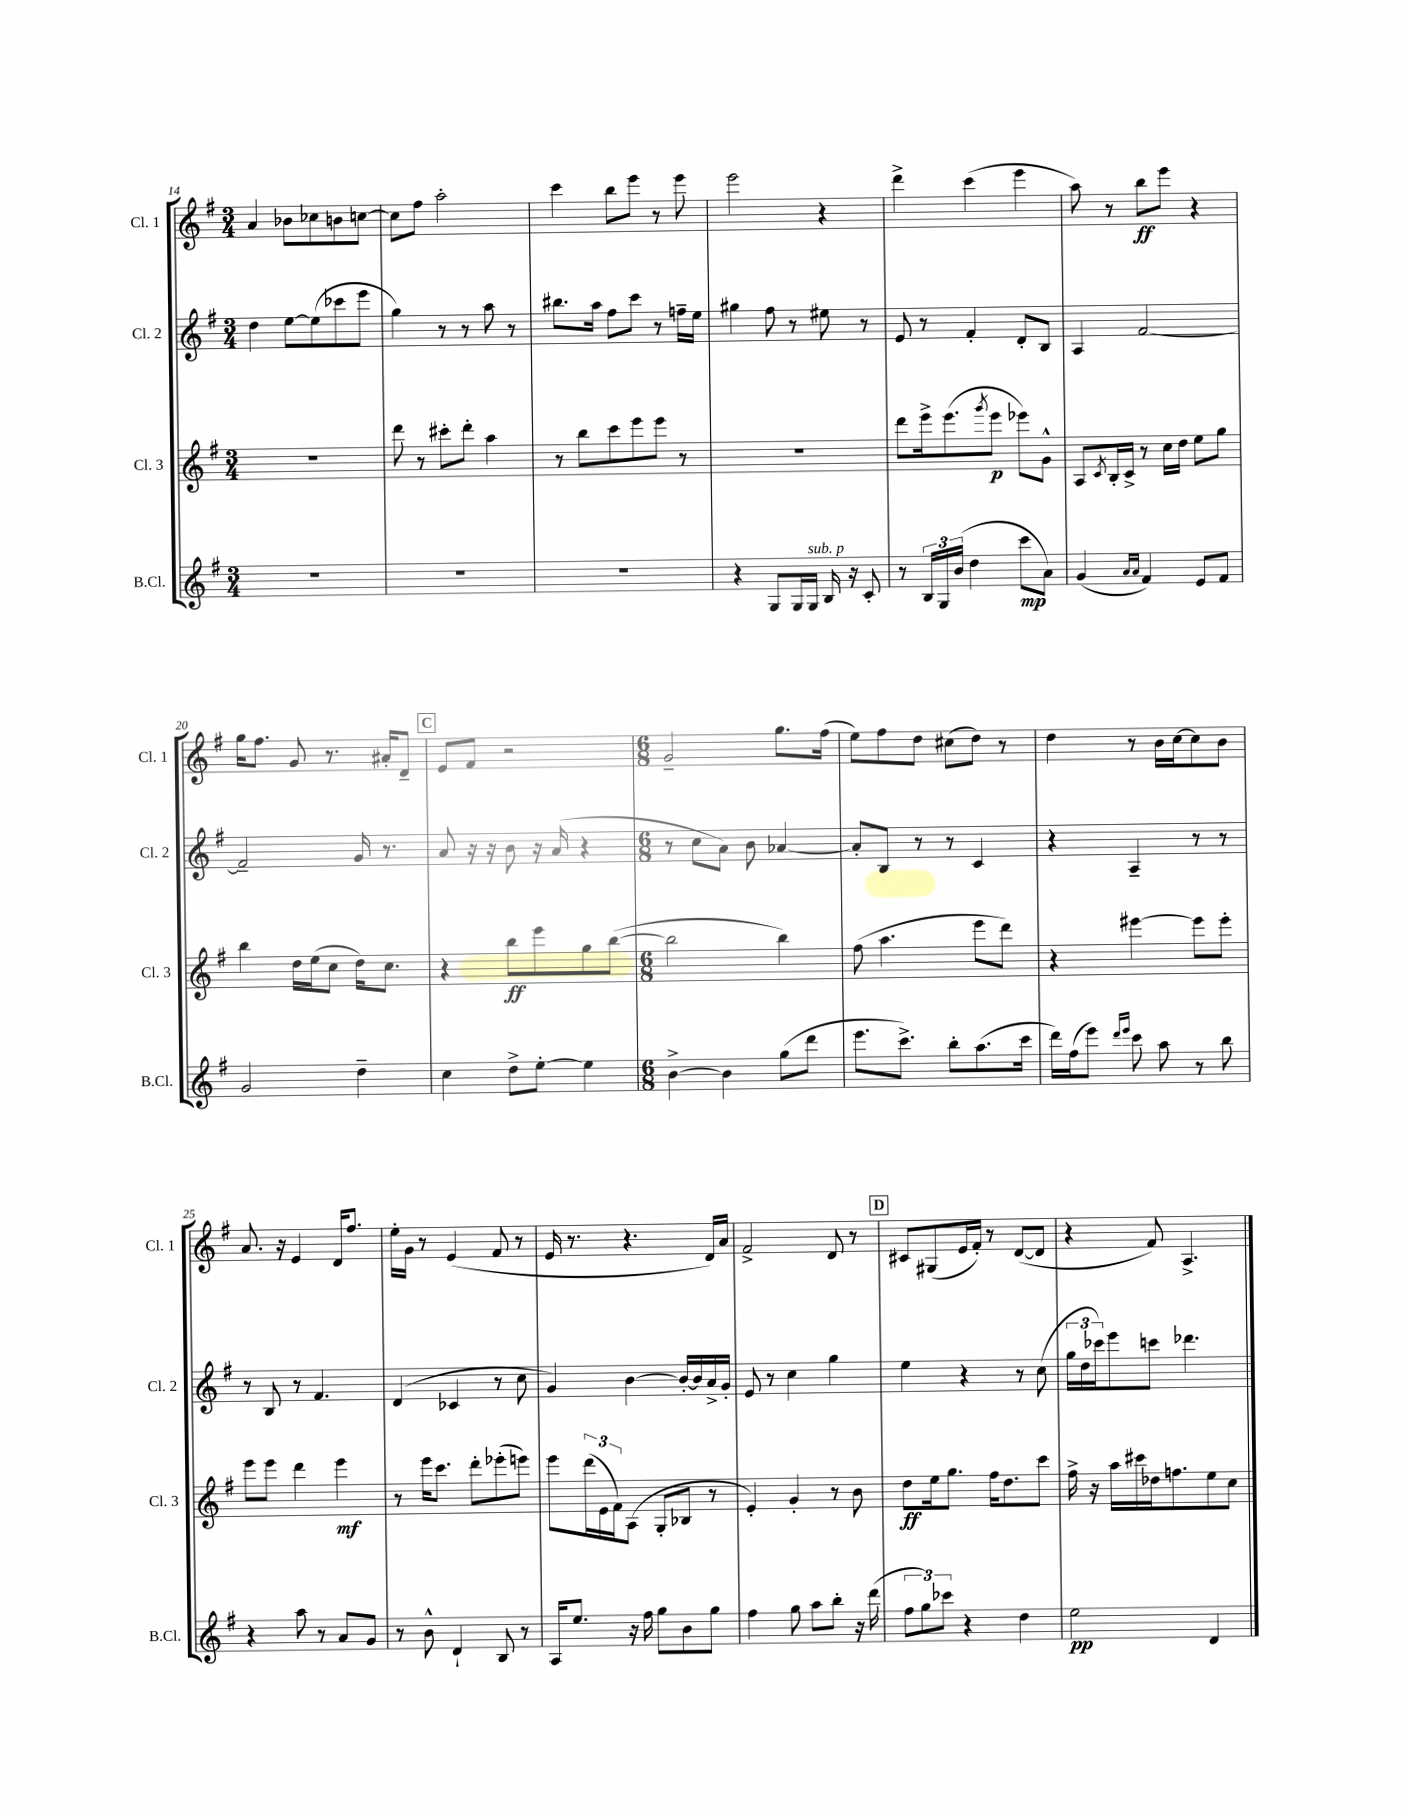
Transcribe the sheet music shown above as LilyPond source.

<<
\new StaffGroup <<
\new Staff = "s0" \with { instrumentName = "Cl. 1" shortInstrumentName = "Cl. 1" } {
    \clef treble \key g \major \numericTimeSignature \time 3/4
    a'4 bes'8 ces''8 b'8 c''8~ |
    c''8 fis''8 a''2-. |
    c'''4 b''8 e'''8 r8 e'''8 |
    e'''2 r4 |
    d'''4-> c'''4( e'''4 |
    a''8) r8 b''8\ff e'''8 r4 |
    g''16 fis''8. g'8 r8. ais'16-. d'8-- |
    \mark \markup { \box "C" } e'8 fis'8 r2 |
    \numericTimeSignature \time 6/8 g'2-- g''8. fis''16( |
    e''8) fis''8 d''8 cis''8( d''8) r8 |
    d''4 r8 b'16 c''16~ c''8 b'8 |
    a'8. r16 e'4 d'16 fis''8. |
    e''16-. g'16 r8 e'4( fis'8 r8 |
    e'16 r8. r4. d'16) a'16 |
    fis'2-> d'8 r8 |
    \mark \markup { \box "D" } cis'8 gis8( e'16 fis'16-.) r8 d'8~( d'8 |
    r4 fis'8) a4.-> \bar "|." |
}
\new Staff = "s1" \with { instrumentName = "Cl. 2" shortInstrumentName = "Cl. 2" } {
    \clef treble \key g \major \numericTimeSignature \time 3/4
    d''4 e''8~ e''8( ces'''8 e'''8 |
    g''4) r8 r8 a''8 r8 |
    bis''8. a''16 fis''8 c'''8 r8 f''16-- e''16 |
    gis''4 fis''8 r8 eis''8 r8 |
    e'8 r8 fis'4-. d'8-. b8 |
    a4 fis'2~ |
    fis'2-- g'16 r8. |
    \mark \markup { \box "C" } a'8 r16 r16 b'8 r16 a'16( r4 |
    \numericTimeSignature \time 6/8 r8 c''8 a'8) b'8 aes'4~ |
    aes'8-. b8 r8 r8 c'4 |
    r4 a4-- r8 r8 |
    r8 b8 r8 fis'4. |
    d'4( ces'4 r8 c''8 |
    g'4) b'4~ b'16~-. b'16 a'16-> g'16-. |
    e'8 r8 c''4 g''4 |
    \mark \markup { \box "D" } e''4 r4 r8 c''8( |
    \tuplet 3/2 { g''16 d''16 ces'''16) } e'''8 c'''8 des'''4. \bar "|." |
}
\new Staff = "s2" \with { instrumentName = "Cl. 3" shortInstrumentName = "Cl. 3" } {
    \clef treble \key g \major \numericTimeSignature \time 3/4
    R2. |
    d'''8 r8 cis'''8-. d'''8-. a''4 |
    r8 b''8 c'''8 e'''8 e'''8 r8 |
    R2. |
    d'''8 e'''16-> e'''8.( \acciaccatura { g'''8 } e'''8\p ees'''8) g'8-^ |
    a8 \acciaccatura { c'8 } b16-. c'16-> r8 c''16 d''16 e''8 g''8 |
    b''4 d''16 e''16( c''8 d''16) c''8. |
    \mark \markup { \box "C" } r4 b''8\ff e'''8 g''8 b''8~( |
    \numericTimeSignature \time 6/8 b''2 b''4) |
    fis''8( a''4. e'''8 d'''8) |
    r4 eis'''4~ eis'''8 eis'''8-. |
    e'''8 e'''8 d'''4 e'''4\mf |
    r8 e'''16 c'''8. d'''8-. ees'''8-.( e'''8) |
    e'''8 \tuplet 3/2 { d'''16( e'16 fis'16) } a8( g8-. bes8 r8 |
    e'4-.) g'4-. r8 b'8 |
    \mark \markup { \box "D" } d''8\ff e''16 g''8. fis''16 d''8. c'''8 |
    fis''16-> r16 a''16 cis'''16 des''16 f''8. e''8 c''8 \bar "|." |
}
\new Staff = "s3" \with { instrumentName = "B.Cl." shortInstrumentName = "B.Cl." } {
    \clef treble \key g \major \numericTimeSignature \time 3/4
    R2. |
    R2. |
    R2. |
    r4 g8 g16 g16^\markup { \italic "sub. p" } b16 r16 c'8-. |
    r8 \tuplet 3/2 { b16 g16 b'16( } d''4 c'''8\mp a'8) |
    g'4( \grace { a'16 a'16 } fis'4) e'8 fis'8 |
    g'2 d''4-- |
    \mark \markup { \box "C" } c''4 d''8-> e''8~-. e''4 |
    \numericTimeSignature \time 6/8 b'4~-> b'4 g''8( d'''8 |
    e'''8. c'''8.->) b''8-. a''8.( c'''16 |
    d'''16) fis''16( e'''8) \grace { d'''16 e'''16 } c'''8 a''8 r8 b''8 |
    r4 a''8 r8 a'8 g'8 |
    r8 b'8-^ d'4-! b8 r8 |
    a16 e''8. r16 fis''16 g''8 b'8 g''8 |
    fis''4 g''8 a''8 b''8-. r16 d'''16( |
    \mark \markup { \box "D" } \tuplet 3/2 { fis''8 g''8) ces'''8 } r4 d''4 |
    e''2\pp d'4 \bar "|." |
}
>>
>>
\layout { \context { \Score currentBarNumber = #14 } }
